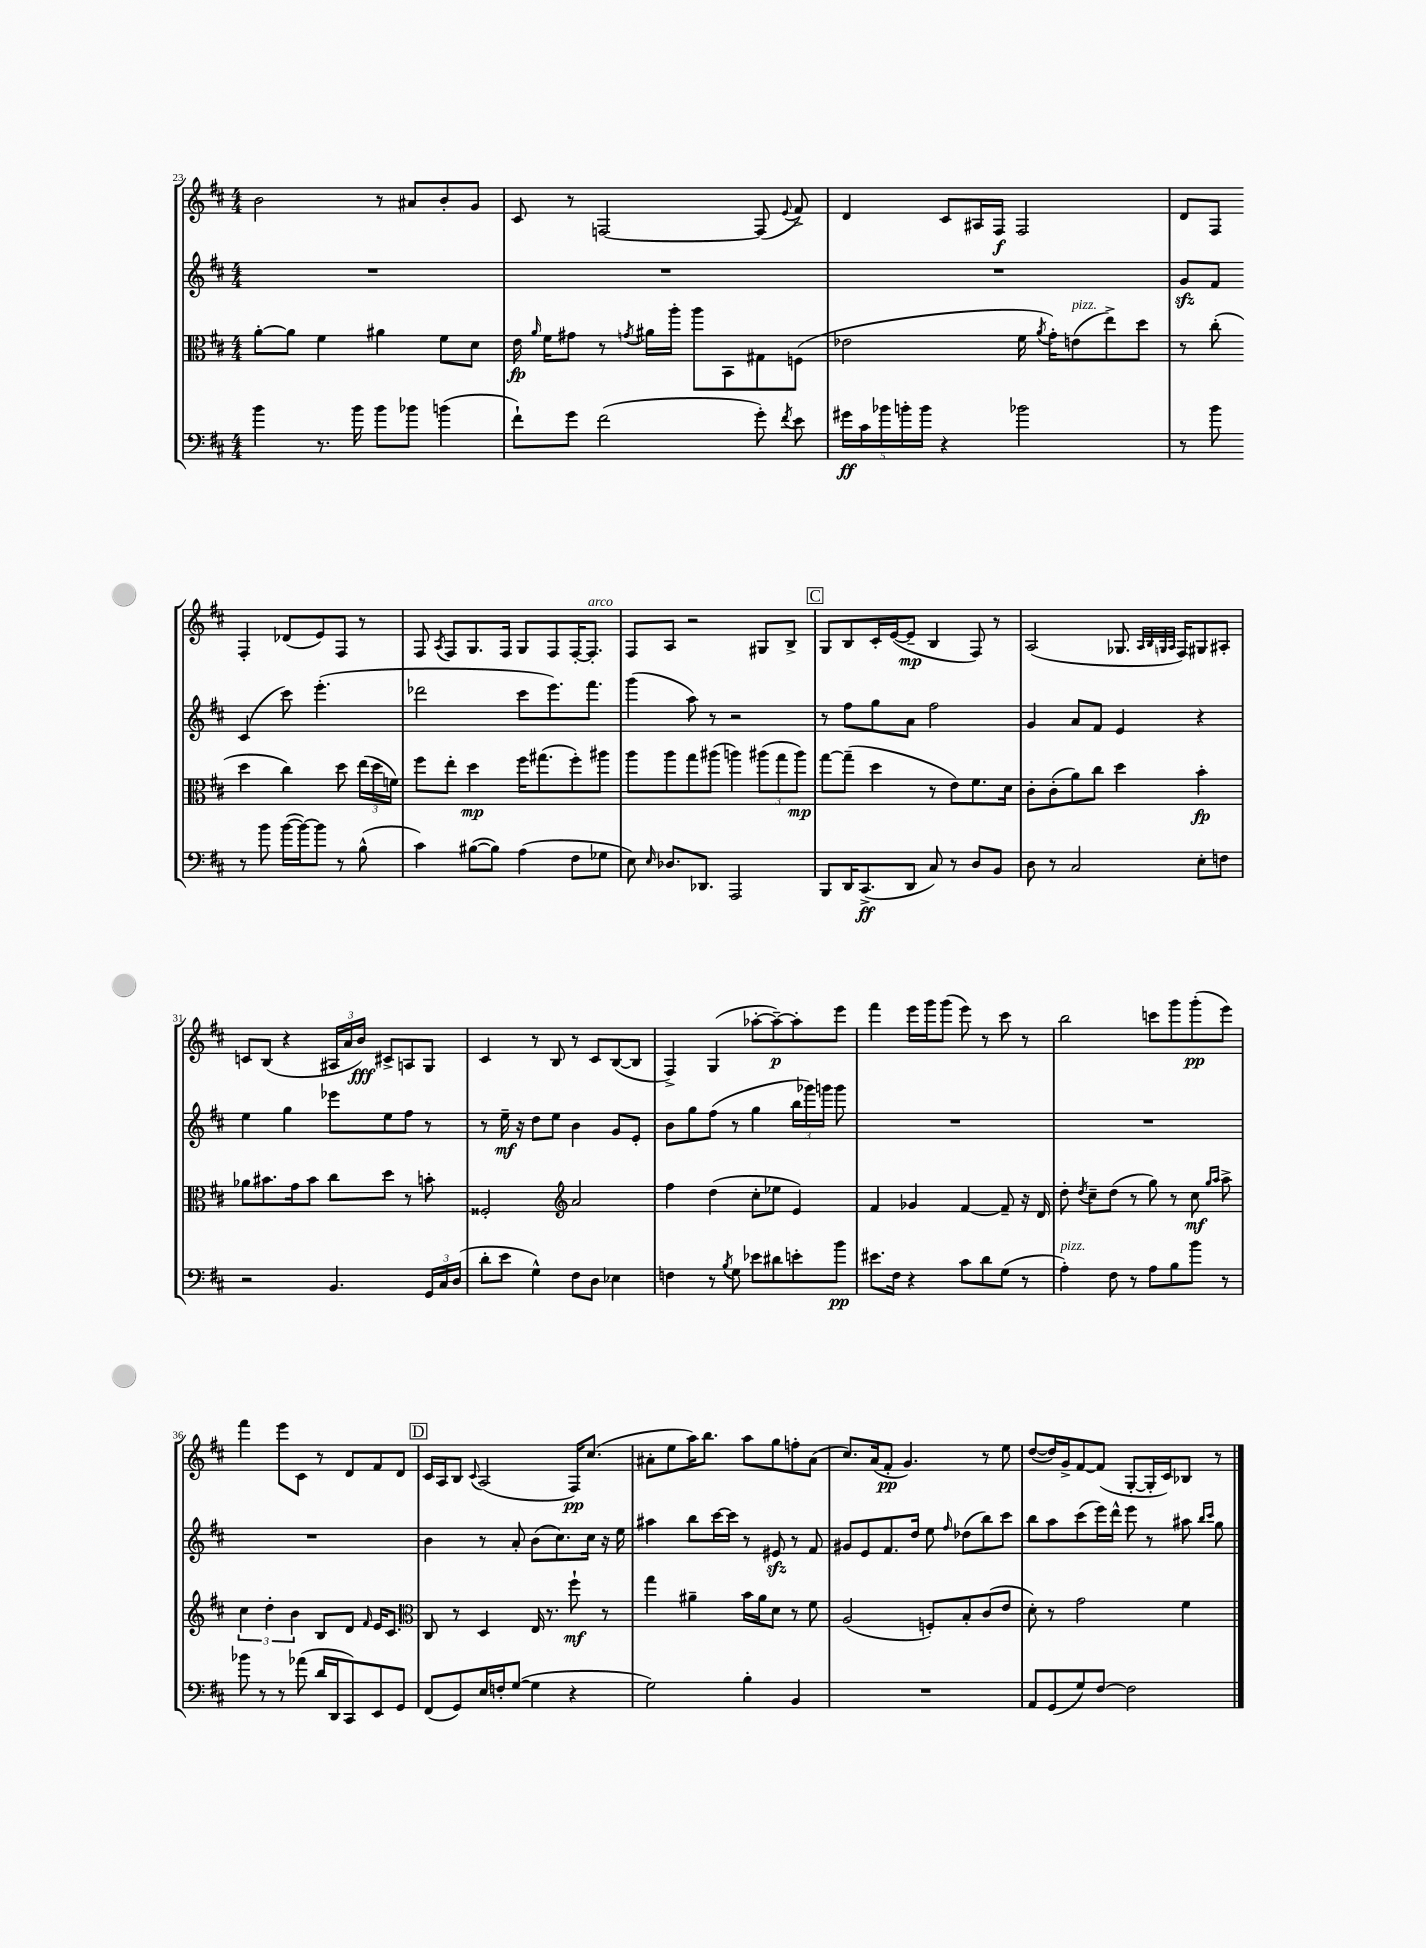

**kern	**dynam	**kern	**dynam	**kern	**dynam	**kern	**dynam
*part4	*part4	*part3	*part3	*part2	*part2	*part1	*part1
*staff4	*staff4	*staff3	*staff3	*staff2	*staff2	*staff1	*staff1
*clefF4	*	*clefC3	*	*clefG2	*	*clefG2	*
*k[f#c#]	*	*k[f#c#]	*	*k[f#c#]	*	*k[f#c#]	*
*M4/4	*	*M4/4	*	*M4/4	*	*M4/4	*
=23	=23	=23	=23	=23	=23	=23	=23
4b\	.	[8a'\L	.	1r	.	2b\	.
.	.	8a\J]	.	.	.	.	.
8.r	.	4f#\	.	.	.	.	.
16b\	.	.	.	.	.	.	.
8b\L	.	4a#X\	.	.	.	8r	.
8b-X\J	.	.	.	.	.	8a#X/L	.
(4bn\	.	8f#\L	.	.	.	8b'/	.
.	.	8d\J	.	.	.	8g/J	.
=24	=24	=24	=24	=24	=24	=24	=24
8f#`\L)	.	16e\	fp	1r	.	8c#/	.
.	.	16qqa/	.	.	.	.	.
.	.	16f#\KL	.	.	.	.	.
8g\J	.	8g#X\J	.	.	.	8r	.
(2f#\	.	8r	.	.	.	[2Fn/	.
.	.	8qgn/	.	.	.	.	.
.	.	16a#X\LL	.	.	.	.	.
.	.	16aa'\JJ	.	.	.	.	.
.	.	8aa\L	.	.	.	.	.
.	.	8BB\	.	.	.	.	.
8g'\)	.	8G#X\	.	.	.	(8F/]	.
8qf#/	.	.	.	.	.	8qqe/	.
8e\	.	(8Fn\J	.	.	.	8f#^/)	.
=25	=25	=25	=25	=25	=25	=25	=25
20g#X\LL	ff	2e-X\	.	1r	.	4d/	.
20c#\	.	.	.	.	.	.	.
20b-X\	.	.	.	.	.	.	.
20bn'\	.	.	.	.	.	.	.
20b\JJ	.	.	.	.	.	.	.
4r	.	.	.	.	.	8c#/L	.
.	.	.	.	.	.	16A#X/L	.
.	.	.	.	.	.	16F#/JJ	f
2b-X\	.	16f#\	.	.	.	2F#/	.
.	.	8qa/	.	.	.	.	.
.	.	16g'\KL)	.	.	.	.	.
!	!	!LO:TX:a:i:t=pizz.	!	!	!	!	!
.	.	(8en\	.	.	.	.	.
.	.	8ee^\)	.	.	.	.	.
.	.	8dd\J	.	.	.	.	.
=26	=26	=26	=26	=26	=26	=26	=26
8r	.	8r	.	8gzz/L	.	8d/L	.
8b\	.	(8cc#'\	.	8f#/J	.	8F#/J	.
8r	.	4dd\	.	(4c#/	.	4F#'/	.
8b\	.	.	.	.	.	.	.
([16b\LL	.	4cc#\)	.	8ccc#\)	.	(8d-X/L	.
16b\J_)	.	.	.	.	.	.	.
8b\J]	.	.	.	(4.eee'\	.	8e/)	.
8r	.	8dd\	.	.	.	8F#/J	.
(8B^^\	.	(24ee\LL	.	.	.	8r	.
.	.	24dd\	.	.	.	.	.
.	.	24fn\JJ)	.	.	.	.	.
!!LO:LB:g=z
=27	=27	=27	=27	=27	=27	=27	=27
4c#\)	.	8ff#\L	.	2ddd-X\	.	8F#/	.
.	.	.	.	.	.	8qA/	.
.	.	8ee'\J	.	.	.	8F#/L	.
([8B#X\L	.	4dd\	mp	.	.	8.G/	.
8B#\J])	.	.	.	.	.	.	.
.	.	.	.	.	.	16F#/Jk	.
(4A\	.	16ff#\KL	.	8ccc#\L	.	8G/L	.
.	.	(8.gg#X\	.	.	.	.	.
.	.	.	.	8.eee\)	.	8F#/	.
8F#\L	.	8ff#'\)	.	.	.	[16F#'/K	.
!	!	!	!	!	!	!LO:TX:a:i:t=arco	!
.	.	.	.	8.fff#\J	.	8.F#'/J]	.
8G-X\J	.	8aa#X\J	.	.	.	.	.
=28	=28	=28	=28	=28	=28	=28	=28
8E\)	.	8aa\L	.	(4ggg\	.	8F#/L	.
16qqE/	.	.	.	.	.	.	.
8.D-X/L	.	8aa\	.	.	.	8A/J	.
.	.	8gg\	.	8aa\)	.	2r	.
8.DD-X/J	.	.	.	.	.	.	.
.	.	(8aa#X\J	.	8r	.	.	.
2AAA/	.	4aan\)	.	2r	.	.	.
.	.	(12aa#X\L	.	.	.	8G#X/L	.
.	.	12gg\	.	.	.	.	.
.	.	.	.	.	.	8B^/J	.
.	.	12aa#\J)	mp	.	.	.	.
!!LO:REH:place=s1:t=C
=29	=29	=29	=29	=29	=29	=29	=29
8BBB/L	.	[8gg\L	.	8r	.	8G/L	.
16DD/K	.	(8gg~\J]	.	8ff#\L	.	8B/	.
(8.CC#^/	ff	.	.	.	.	.	.
.	.	4dd\	.	8gg\	.	16c#'/L	.
.	.	.	.	.	.	([16e/J	.
8DD/J	.	.	.	8a\J	.	8e~/J]	mp
8C#/)	.	8r	.	2ff#\	.	4B/	.
8r	.	8e\L)	.	.	.	.	.
8D/L	.	8.f#\	.	.	.	8F#/)	.
8BB/J	.	.	.	.	.	8r	.
.	.	16d\Jk	.	.	.	.	.
=30	=30	=30	=30	=30	=30	=30	=30
8D\	.	8c#'\L	.	4g/	.	(2A/	.
8r	.	(8c#'\	.	.	.	.	.
2C#/	.	8a\)	.	8a/L	.	.	.
.	.	8cc#\J	.	8f#/J	.	.	.
.	.	4dd\	.	4e/	.	8.G-X/	.
.	.	.	.	.	.	32qqA/LLL	.
.	.	.	.	.	.	32qqB/	.
.	.	.	.	.	.	32qqGn/	.
.	.	.	.	.	.	32qqA/JJJ	.
.	.	.	.	.	.	16F#/KL)	.
8E'\L	.	4b'\	fp	4r	.	8G#X/	.
8Fn\J	.	.	.	.	.	8A#X'/J	.
!!LO:LB:g=z
=31	=31	=31	=31	=31	=31	=31	=31
2r	.	8a-X\L	.	4ee\	.	8cn/L	.
.	.	8.b#X\	.	.	.	(8B/J	.
.	.	.	.	4gg\	.	4r	.
.	.	16g\k	.	.	.	.	.
.	.	8b#\J	.	.	.	.	.
4.BB/	.	8cc#\L	.	8eee-X\L	.	24A#X/LL	.
.	.	.	.	.	.	24a/	.
.	.	.	.	.	.	24b/JJ)	fff
.	.	8dd\J	.	8ee\	.	8c#X^/L	.
.	.	8r	.	8ff#\J	.	8An/	.
24GG/LL	.	8bn'\	.	8r	.	8G/J	.
24C#/	.	.	.	.	.	.	.
(24D/JJ	.	.	.	.	.	.	.
=32	=32	=32	=32	=32	=32	=32	=32
8d'\L	.	2F##X'/	.	8r	.	4c#/	.
8e\J	.	.	.	16ee~\	mf	.	.
.	.	.	.	16r	.	.	.
4G^^\)	.	.	.	8dd\L	.	8r	.
.	.	.	.	8ee\J	.	8B/	.
*	*	*clefG2	*	*	*	*	*
8F#\L	.	2a/	.	4b\	.	8r	.
8D\J	.	.	.	.	.	8c#/L	.
4E-X\	.	.	.	8g/L	.	([8B/	.
.	.	.	.	8e'/J	.	8B/J]	.
=33	=33	=33	=33	=33	=33	=33	=33
4Fn\	.	4ff#\	.	8b\L	.	4F#^/)	.
.	.	.	.	8gg\	.	.	.
8r	.	(4dd\	.	(8ff#\J	.	(4G/	.
8qB/	.	.	.	.	.	.	.
8G\	.	.	.	8r	.	.	.
8e-X\L	.	8cc#'\L	.	4gg\	.	[8aa-X'\L	.
8d#X\	.	8ee-X\J	.	.	.	8aa-~\_)	p
8en'\	.	4e/)	.	24bb\LL	.	8aa-'\]	.
.	.	.	.	24ggg-X\)	.	.	.
.	.	.	.	24gggn\JJ	.	.	.
8b\J	pp	.	.	8ggg\	.	8eee\J	.
=34	=34	=34	=34	=34	=34	=34	=34
8.e#X\L	.	4f#/	.	1r	.	4fff#\	.
16F#\Jk	.	.	.	.	.	.	.
4r	.	4g-X/	.	.	.	16eee\LL	.
.	.	.	.	.	.	16ggg\J	.
.	.	.	.	.	.	(8ggg\J	.
8c#\L	.	[4f#/	.	.	.	8eee\)	.
8d\	.	.	.	.	.	8r	.
(8G\J	.	8f#~/]	.	.	.	8ccc#\	.
8r	.	16r	.	.	.	8r	.
.	.	16d/	.	.	.	.	.
=35	=35	=35	=35	=35	=35	=35	=35
!LO:TX:a:i:t=pizz.	!	!	!	!	!	!	!
4A'\)	.	8dd'\	.	1r	.	2bb\	.
.	.	8qdd/	.	.	.	.	.
.	.	8cc#~\L	.	.	.	.	.
8F#\	.	(8dd\J	.	.	.	.	.
8r	.	8r	.	.	.	.	.
8A\L	.	8gg\)	.	.	.	8cccn\L	.
8B\	.	8r	.	.	.	8ggg\	.
8b\J	.	8cc#\	mf	.	.	(8ggg'\	pp
.	.	16qqgg/LL	.	.	.	.	.
.	.	16qqaa/JJ	.	.	.	.	.
8r	.	8aa^\	.	.	.	8eee\J)	.
!!LO:LB:g=z
=36	=36	=36	=36	=36	=36	=36	=36
8b-X\	.	6cc#\	.	1r	.	4fff#\	.
8r	.	.	.	.	.	.	.
.	.	6dd'\	.	.	.	.	.
8r	.	.	.	.	.	8eee\L	.
.	.	6b\	.	.	.	.	.
(8a-X\	.	.	.	.	.	8c#\J	.
16d/LL	.	8B/L	.	.	.	8r	.
16DD/J	.	.	.	.	.	.	.
8CC#/)	.	8d/J	.	.	.	8d/L	.
.	.	16qqf#/	.	.	.	.	.
8EE/	.	16e/KL	.	.	.	8f#/	.
.	.	8.c#/J	.	.	.	.	.
8GG/J	.	.	.	.	.	8d/J	.
!!LO:REH:place=s1:t=D
=37	=37	=37	=37	=37	=37	=37	=37
*	*	*clefC3	*	*	*	*	*
(8FF#/L	.	8C#/	.	4b\	.	16c#/LL	.
.	.	.	.	.	.	16A/J	.
8GG/)	.	8r	.	.	.	8B/J	.
.	.	.	.	.	.	8qqc#/	.
16E/L	.	4D/	.	8r	.	(2A/	.
16Fn'/J	.	.	.	.	.	.	.
([8G/J	.	.	.	8a'/	.	.	.
4G\]	.	16E/	.	(8b\L	.	.	.
.	.	8.r	.	.	.	.	.
.	.	.	.	8.cc#\)	.	.	.
4r	.	8ff#`\	mf	.	.	16F#/KL)	pp
.	.	.	.	16cc#\Jk	.	(8.cc#/J	.
.	.	8r	.	16r	.	.	.
.	.	.	.	16ee\	.	.	.
=38	=38	=38	=38	=38	=38	=38	=38
2G\)	.	4gg\	.	4aa#X\	.	8a#X'\L	.
.	.	.	.	.	.	8ee\	.
.	.	4a#X~\	.	8bb\L	.	16aa\K)	.
.	.	.	.	.	.	8.bb\J	.
.	.	.	.	[16ccc#\L	.	.	.
.	.	.	.	16ccc#\JJ]	.	.	.
4B'\	.	16b\LL	.	8r	.	8aa\L	.
.	.	16a#\J	.	.	.	.	.
.	.	8d\J	.	8e#Xzz/	.	8gg\	.
4BB/	.	8r	.	8r	.	8ffn'\	.
.	.	8f#\	.	8f#/	.	(8a#\J	.
=39	=39	=39	=39	=39	=39	=39	=39
1r	.	(2A/	.	8g#X/L	.	8.cc#/L)	.
.	.	.	.	8e/	.	.	.
.	.	.	.	.	.	(16a/k	.
.	.	.	.	8.f#/	.	8f#'/J	pp
.	.	.	.	.	.	4.g/)	.
.	.	.	.	16dd/Jk	.	.	.
.	.	8Fn'/L)	.	8ee\	.	.	.
.	.	.	.	16qqff#/	.	.	.
.	.	8B'/	.	(8dd-X\L	.	.	.
.	.	(8c#/	.	8bb\)	.	8r	.
.	.	8e/J	.	8ccc#\J	.	8ee\	.
=40	=40	=40	=40	=40	=40	=40	=40
8AA/L	.	8d'\)	.	8bb\L	.	([8dd/L	.
(8GG/	.	8r	.	8aa\	.	16dd/L])	.
.	.	.	.	.	.	16g^/J	.
8G/)	.	2g\	.	(8ccc#\	.	[8f#/	.
[8F#/J	.	.	.	16eee\L)	.	(8f#/J]	.
.	.	.	.	16ddd^^\JJ	.	.	.
2F#\]	.	.	.	8eee\	.	[8G'/L	.
.	.	.	.	8r	.	16G'/L]	.
.	.	.	.	.	.	16c#/J)	.
.	.	4f#\	.	8aa#X\	.	8B-X/J	.
.	.	.	.	16qqbb/LL	.	.	.
.	.	.	.	16qqccc#/JJ	.	.	.
.	.	.	.	8gg\	.	8r	.
==	==	==	==	==	==	==	==
*-	*-	*-	*-	*-	*-	*-	*-
